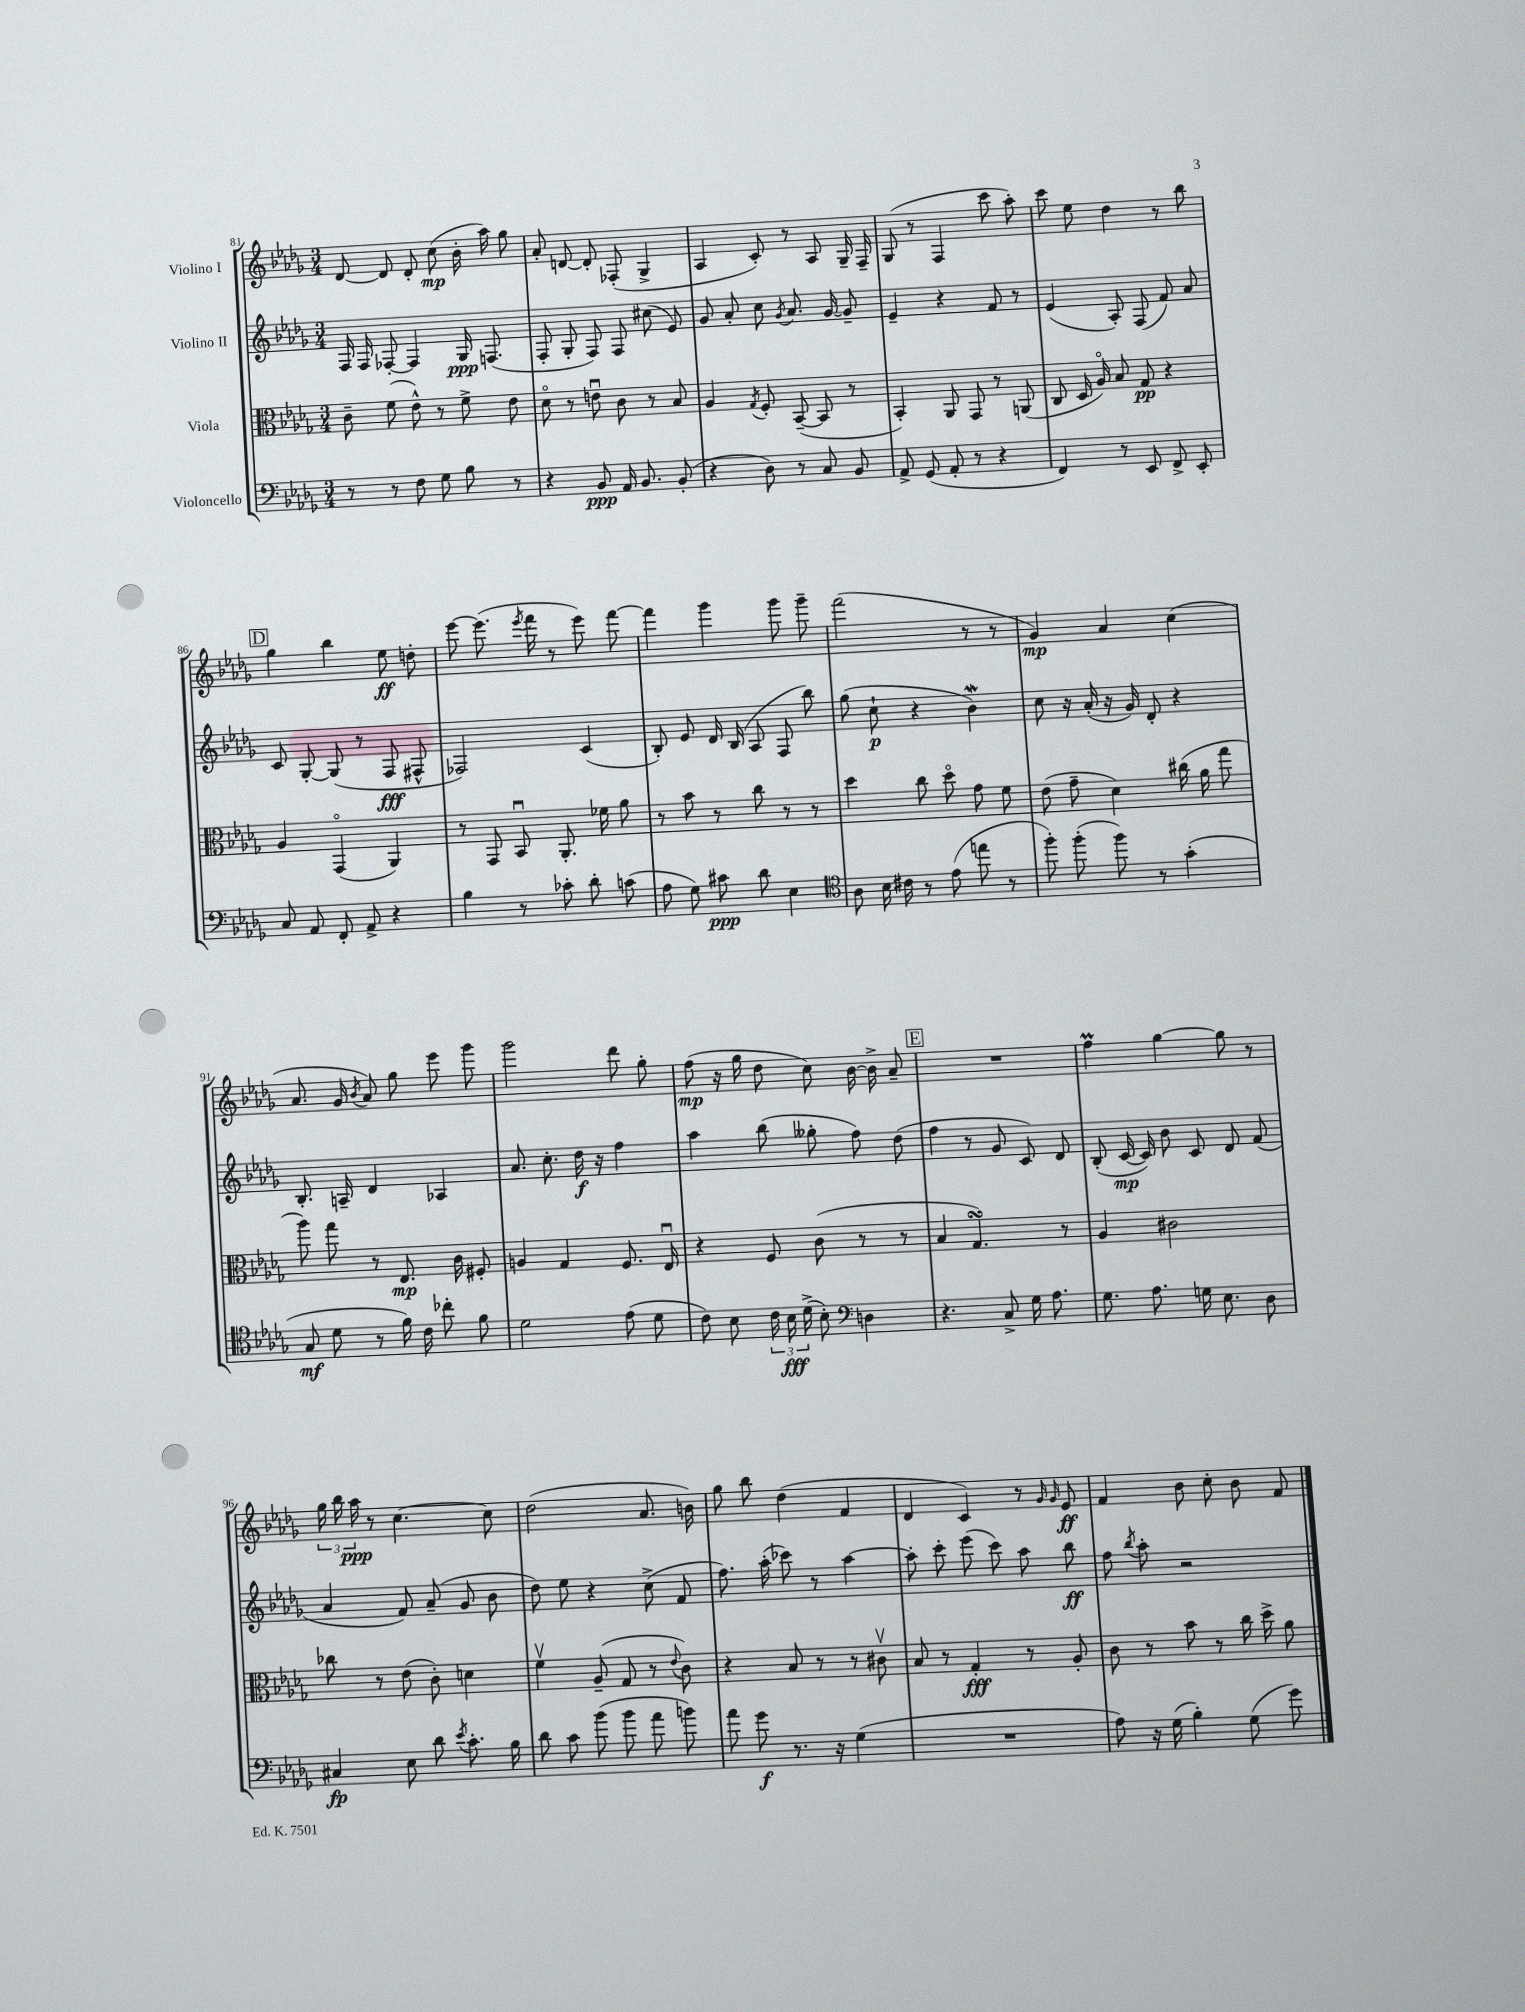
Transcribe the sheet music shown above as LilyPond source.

<<
\new StaffGroup <<
\new Staff = "s0" \with { instrumentName = "Violino I" } {
    \clef treble \key des \major \numericTimeSignature \time 3/4
    \autoBeamOff des'8~ des'8 des'8-. c''8\mp( bes'16-. aes''16) ges''8 |
    aes'8-. d'8~ d'8-. fes8-.( ges4-> |
    aes4 c'8-.) r8 aes8 ges16-- f16-- |
    ges8( r8 f4 c'''8 aes''8-.) |
    c'''8 ees''8 des''4 r8 bes''8 |
    \mark \markup { \box "D" } ges''4 bes''4 ees''8\ff d''8-. |
    ees'''8~ ees'''8.( \acciaccatura { ees'''8 } f'''16 r8 ees'''8) f'''8~ |
    f'''4 ges'''4 ges'''8 ges'''8-- |
    f'''2( r8 r8 |
    ges'4\mp) aes'4 c''4( |
    aes'8. ges'16 \acciaccatura { bes'8 } aes'8) ges''8 ees'''8 ges'''8 |
    ges'''2 des'''8 ges''8-. |
    f''8\mp( r16 ges''16 des''8 c''8) bes'16~ bes'16-> aes'8-- |
    \mark \markup { \box "E" } R2. |
    f''4\prall ges''4~ ges''8 r8 |
    \tuplet 3/2 { ges''16 bes''16 aes''16\ppp } r8 c''4.~ c''8 |
    des''2( aes'8. b'16) |
    ges''8 bes''8 des''4( f'4 |
    des'4 c'4) r8 \grace { ges'16 ges'16 } ees'8\ff |
    f'4 bes'8 c''8-. bes'8 f'8 \bar "|." |
}
\new Staff = "s1" \with { instrumentName = "Violino II" } {
    \clef treble \key des \major \numericTimeSignature \time 3/4
    \autoBeamOff f16 f16 fes8~-. fes4 ges16\ppp f8.( |
    f8-. ges8-. f8) f8 cis''8( ees'8) |
    ges'8 aes'8-. c''8 \acciaccatura { ges'8 } aes'8. ges'16~ ges'8-- |
    ees'4-- r4 f'8 r8 |
    ees'4( aes8-.) f8( f'8) aes'8 |
    \mark \markup { \box "D" } c'8 ges8~-. ges8( r8 f8\fff fis8-^ |
    fes2) c'4( |
    bes8-.) ees'8 des'16 bes16( aes8 f8 bes''8) |
    ges''8( c''8-!\p r4 bes'4\mordent) |
    c''8 r16 aes'16-.( r16 ges'16) des'8-. r4 |
    bes8.-. a16-- des'4 aes4 |
    aes'8. c''8.-. des''16\f r16 f''4 |
    aes''4 bes''8( geses''8-. f''8) des''8( |
    \mark \markup { \box "E" } f''4 r8 ges'8 c'8) des'8 |
    bes8-.( c'16~\mp c'16) bes'8 c'8 des'8 f'8( |
    aes'4 f'8) aes'8--( ges'8 bes'8 |
    des''8) ees''8 r4 c''8->( f'8 |
    f''8.) aes''16-.( ces'''8) r8 aes''4~ |
    aes''8-. c'''8-. ees'''8( c'''8) aes''8 bes''8\ff |
    f''8 \acciaccatura { bes''8 } aes''8-. r2 \bar "|." |
}
\new Staff = "s2" \with { instrumentName = "Viola" } {
    \clef alto \key des \major \numericTimeSignature \time 3/4
    \autoBeamOff c'8-- f'8( ees'8-^) r8 f'8-> ees'8 |
    des'8\flageolet r8 e'8\downbow c'8 r8 bes8 |
    aes4 \acciaccatura { ges8 } f8-. bes,8~--( bes,8 r8 |
    bes,4-.) aes,8 ges,8 r8 a,8( |
    c8 des16 aes16\flageolet) bes8 ges8\pp r4 |
    \mark \markup { \box "D" } aes4 ges,4\flageolet( aes,4) |
    r8 ges,8 bes,8\downbow aes,8.-. fes'16 aes'8 |
    r8 bes'8 r8 c''8 r8 r8 |
    des''4 c''8 des''8\flageolet ges'8 f'8 |
    ees'8( ges'8-- des'4) cis''16( aes'16 ges''8 |
    aes''8) ges''8 r8 ees8.\mp c'16 fis8-. |
    a4 ges4 f8. ees16\downbow |
    r4 f8 c'8( r8 r8 |
    \mark \markup { \box "E" } bes4 ges4.\turn) r8 |
    aes4 cis'2 |
    ces''8 r8 ees'8( c'8-.) d'4 |
    f'4\upbow aes8--( ges8 r8 \appoggiatura { ees'8 } c'8) |
    r4 bes8 r8 r8 cis'8\upbow |
    bes8 r8 ges4-.\fff r8 aes8-. |
    c'8 r8 bes'8 r8 c''16 des''16-> aes'8 \bar "|." |
}
\new Staff = "s3" \with { instrumentName = "Violoncello" } {
    \clef bass \key des \major \numericTimeSignature \time 3/4
    \autoBeamOff r8 r8 f8 ges8 bes8 r8 |
    r4 bes,8\ppp aes,16 bes,8. bes,8-.( |
    r4 des8) r8 c8 bes,8 |
    aes,8-> ges,8( aes,8-. r8 r4 |
    f,4) r8 ees,8 f,8-> ees,8-. |
    \mark \markup { \box "D" } c8 aes,8 f,8-. aes,8-> r4 |
    bes4 r8 ces'8-. des'8-. c'8( |
    aes8 ges8) cis'8\ppp des'8 ees4 |
    \clef tenor aes8 bes16 cis'16 r8 ees'8( e''8 r8 |
    f''8-.) f''8-.( f''8) r8 ges'4-.( |
    ges8\mf des'8 r8 f'16) c'16 ces''8-. f'8 |
    des'2 ees'8( des'8 |
    c'8) bes8 \tuplet 3/2 { c'16 bes16\fff des'16->( } bes8-.) \clef bass d4 |
    \mark \markup { \box "E" } r4. c8-> ges16 aes8. |
    ges8. aes8. g16 ees8. des8 |
    cis4\fp ees8 des'8 \acciaccatura { ees'8 } c'8.-. bes16 |
    des'8 c'8 bes'8( bes'8 aes'8 b'8) |
    aes'8 ges'8\f r8. r16 ges4( |
    R2. |
    aes8) r16 ges16( bes4-.) ges8( ges'8) \bar "|." |
}
>>
>>
\layout { \context { \Score currentBarNumber = #81 } }
